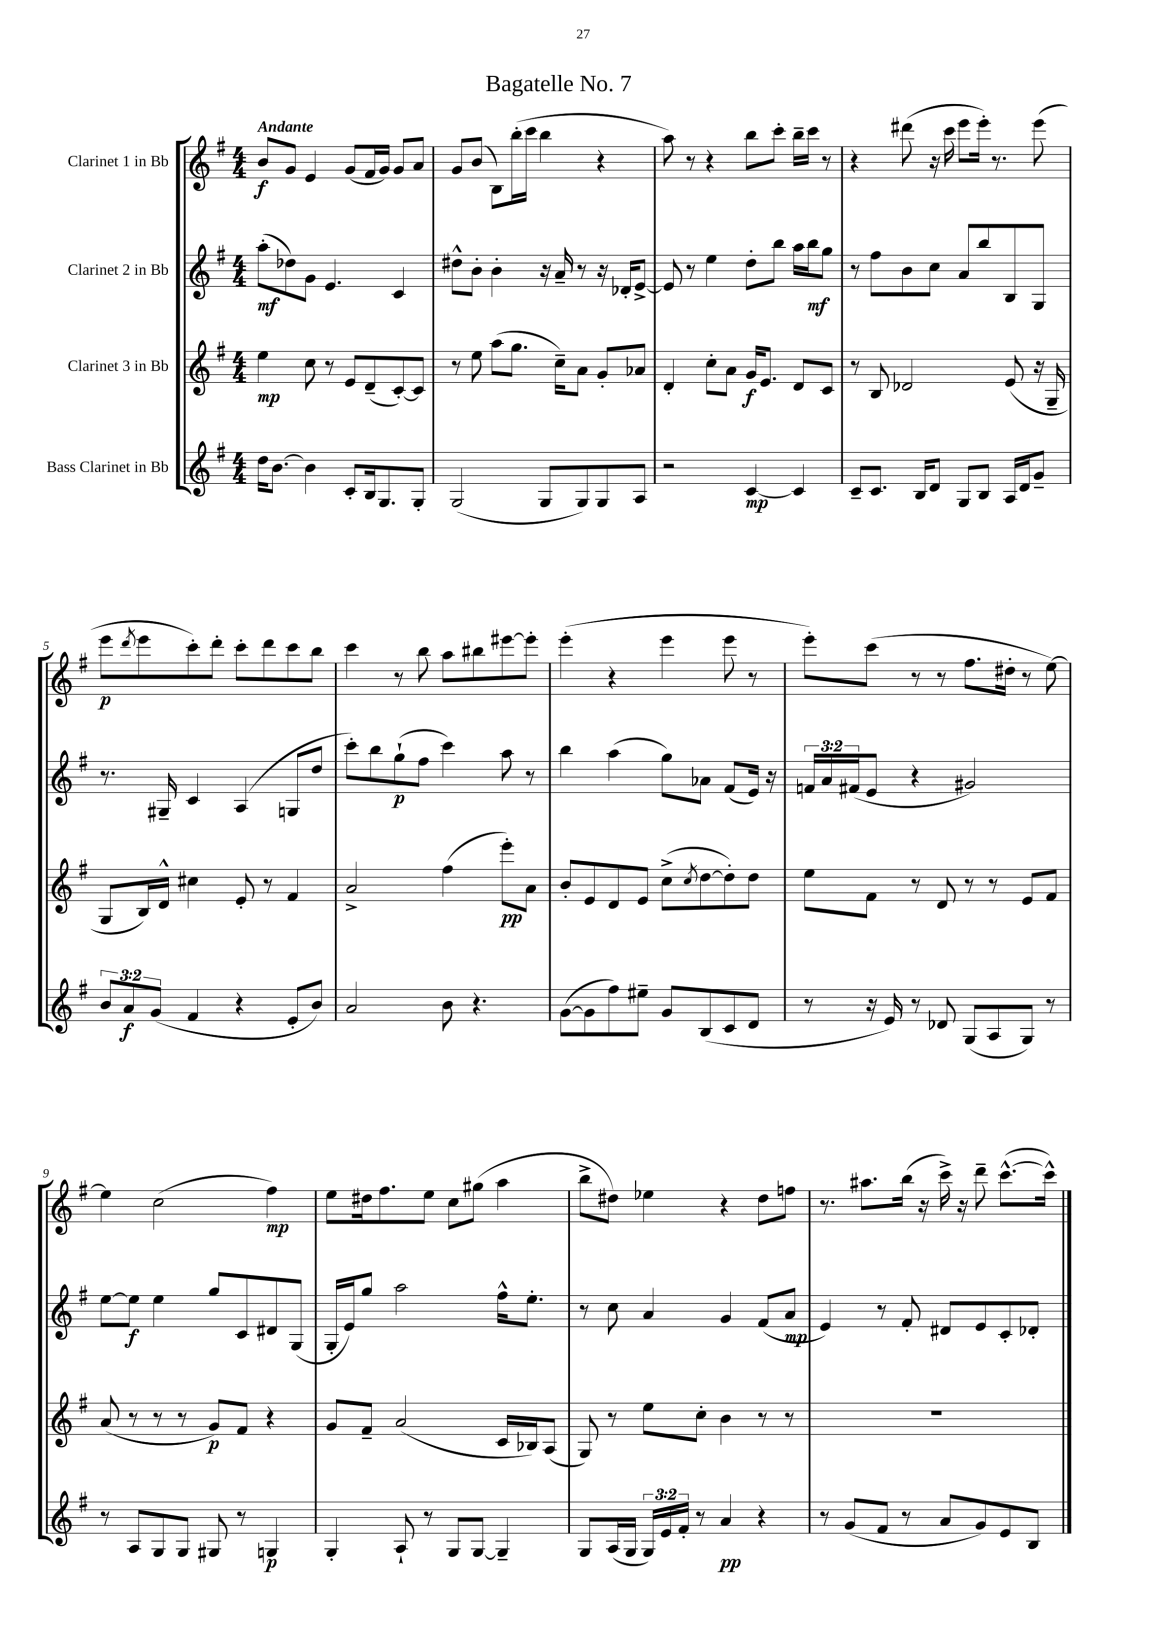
\header { title = "Bagatelle No. 7" }
<<
\new StaffGroup <<
\new Staff = "s0" \with { instrumentName = "Clarinet 1 in Bb" } {
    \clef treble \key g \major \numericTimeSignature \time 4/4 \tempo "Andante"
    b'8\f g'8 e'4 g'8( fis'16 g'16) g'8 a'8 |
    g'8 b'8( b8) b''16-.( c'''16 b''4 r4 |
    a''8) r8 r4 b''8 c'''8-. b''16-- c'''16 r8 |
    r4 dis'''8( r16 c'''16 e'''8 e'''16-.) r8. e'''8( |
    e'''8\p \acciaccatura { d'''8 } e'''8 c'''8-.) d'''8-. c'''8-. d'''8 c'''8 b''8 |
    c'''4 r8 b''8 a''8 bis''8 eis'''8~ eis'''8-. |
    e'''4-.( r4 e'''4 e'''8 r8 |
    e'''8-.) c'''8( r8 r8 fis''8. dis''16-. r8 e''8~) |
    e''4 c''2( fis''4\mp) |
    e''8 dis''16 fis''8. e''8 c''8 gis''8( a''4 |
    b''8-> dis''8) ees''4 r4 dis''8 f''8 |
    r8. ais''8. b''16( r16 c'''16->) r16 d'''8-- c'''8.~-^( c'''16-^) \bar "|." |
}
\new Staff = "s1" \with { instrumentName = "Clarinet 2 in Bb" } {
    \clef treble \key g \major \numericTimeSignature \time 4/4 \override Staff.TupletNumber.text = #tuplet-number::calc-fraction-text
    a''8-.\mf( des''8) g'8 e'4. c'4 |
    dis''8-^ b'8-. b'4-. r16 a'16-- r8 r16 des'16-. e'8~-> |
    e'8 r8 e''4 d''8-. b''8 a''16 b''16\mf g''8 |
    r8 fis''8 b'8 c''8 a'8 b''8 b8 g8 |
    r8. gis16-- c'4 a4( g8 d''8 |
    c'''8-.) b''8 g''8-!\p( fis''8 c'''4) a''8 r8 |
    b''4 a''4( g''8) aes'8 fis'8( e'16) r16 |
    \tuplet 3/2 { f'16 a'16 fis'16( } e'8 r4 gis'2) |
    e''8~ e''8\f e''4 g''8 c'8 dis'8 g8( |
    g16-. e'16) g''8 a''2 fis''16-^ e''8.-. |
    r8 c''8 a'4 g'4 fis'8( a'8\mp |
    e'4) r8 fis'8-. dis'8 e'8 c'8-. des'8-. \bar "|." |
}
\new Staff = "s2" \with { instrumentName = "Clarinet 3 in Bb" } {
    \clef treble \key g \major \numericTimeSignature \time 4/4
    e''4\mp c''8 r8 e'8 d'8--( c'8~-.) c'8 |
    r8 e''8 a''8( g''8. c''16--) a'8 g'8-. aes'8 |
    d'4-. c''8-. a'8 g'16\f e'8. d'8 c'8 |
    r8 b8 des'2 e'8( r16 g16-- |
    g8 b16) d'16-^ cis''4 e'8-. r8 fis'4 |
    a'2-> fis''4( e'''8-.\pp) a'8 |
    b'8-. e'8 d'8 e'8 c''8->( \acciaccatura { c''8 } d''8~ d''8-.) d''8 |
    e''8 fis'8 r8 d'8 r8 r8 e'8 fis'8 |
    a'8( r8 r8 r8 g'8\p) fis'8 r4 |
    g'8 fis'8-- a'2( c'16 bes16) a8( |
    g8) r8 e''8 c''8-. b'4 r8 r8 |
    R1 \bar "|." |
}
\new Staff = "s3" \with { instrumentName = "Bass Clarinet in Bb" } {
    \clef treble \key g \major \numericTimeSignature \time 4/4 \override Staff.TupletNumber.text = #tuplet-number::calc-fraction-text
    d''16 b'8.~ b'4 c'8-. b16 g8. g8-. |
    g2( g8 g8) g8 a8 |
    r2 c'4~\mp c'4 |
    c'8-- c'8. b16 d'8 g8 b8 a16 d'16 g'8-- |
    \tuplet 3/2 { b'8 a'8\f g'8( } fis'4 r4 e'8-. b'8) |
    a'2 b'8 r4. |
    g'8~( g'8 fis''8) eis''8-- g'8 b8( c'8 d'8 |
    r8 r16 e'16) r8 des'8 g8( a8 g8) r8 |
    r8 a8 g8 g8 gis8 r8 g4\p |
    g4-. a8-! r8 g8 g8~ g4-- |
    g8 a16( g16 \tuplet 3/2 { g16) e'16 fis'16-. } r8 a'4\pp r4 |
    r8 g'8( fis'8 r8 a'8 g'8) e'8 b8 \bar "|." |
}
>>
>>
